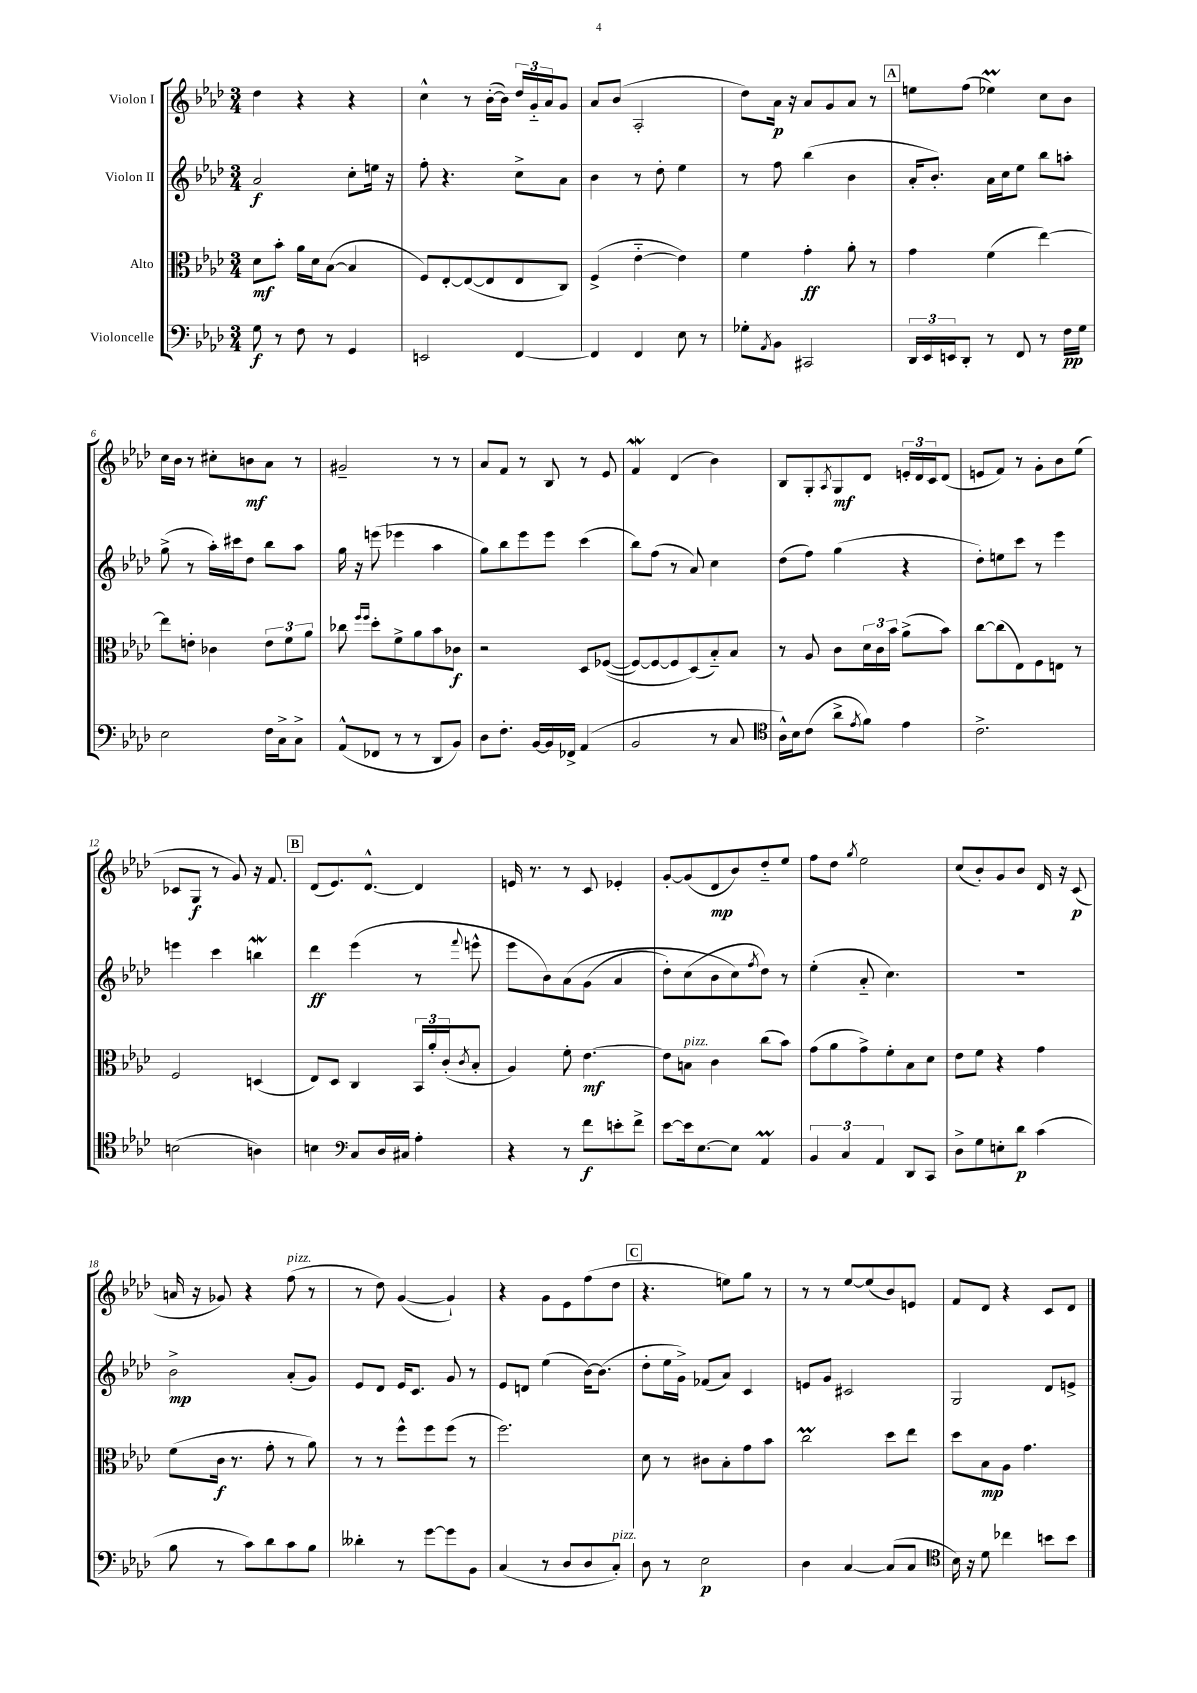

**kern	**kern	**kern	**kern
*staff4	*staff3	*staff2	*staff1
*clefF4	*clefC3	*clefG2	*clefG2
*k[b-e-a-d-]	*k[b-e-a-d-]	*k[b-e-a-d-]	*k[b-e-a-d-]
*M3/4	*M3/4	*M3/4	*M3/4
8G	8d-	2a-	4dd-
8r	8b-'	.	.
8F	16a-	.	4r
.	16d-	.	.
8r	([8B-	.	.
4GG	4B-]	8cc'	4r
.	.	16ee	.
.	.	16r	.
=	=	=	=
2EE	8F)	8ff'	4cc^^
.	[8E-'	4.r	.
.	(8E-_	.	8r
.	8E-]	.	([16b-'
.	.	.	16b-])
[4FF	8E-	8cc^	24dd-
.	.	.	24g'~
.	.	.	24a-
.	8C)	8a-	8g
=	=	=	=
4FF]	(4F^	4b-	8a-
.	.	.	(8b-
4FF	[4e-'~	8r	2A-'
.	.	8dd-'	.
8E-	4e-])	4ee-	.
8r	.	.	.
=	=	=	=
8G-'	4f	8r	8dd-)
8qAA-	.	.	.
8BB-	.	8ff	16a-
.	.	.	16r
2CC#	4g'	(4bb-	8a-
.	.	.	8g
.	8a-'	4b-	8a-
.	8r	.	8r
=	=	=	=
24DD-	4g	16a-'	8ee
24EE-	.	.	.
.	.	8.b-')	.
24EE	.	.	.
8DD-'	.	.	(8ff
8r	(4f	16a-	4ee-)
.	.	16cc	.
8FF	.	8ee-	.
8r	[4ee-)	8bb-	8cc
16F	.	8aa'	8b-
16G	.	.	.
=	=	=	=
2E-	8ee-]	(8gg^	16cc
.	.	.	16b-
.	8e'	8r	8r
.	4c-	16aa-')	8cc#'
.	.	16ccc#	.
.	.	8dd-	8b
16F	12e	8bb-	8a-
16C^	.	.	.
.	12f	.	.
8C^	.	8aa-	8r
.	12a-	.	.
=	=	=	=
(8AA-^^	8cc-	16gg	2g#~
.	.	16r	.
.	16qqff	.	.
.	16qqff	.	.
8FF-	8dd-'	(8eee	.
8r	8f^	4eee-	.
8r	8a-	.	.
8DD-	8b-	4aa-	8r
8BB-)	8c-	.	8r
=	=	=	=
8D-	2r	8gg)	8a-
8.F'	.	8bb-	8f
.	.	8eee-	8r
[16BB-	.	.	.
16BB-]	.	8eee-	8B-
16FF-^	.	.	.
(4AA-	8D-	(4ccc	8r
.	&(([8F-	.	8e-
=	=	=	=
2BB-	8F-_)	8bb-)	4f
.	8F-_	(8ff	.
.	8F-]	8r	(4d-
.	(8D-&)	8a-)	.
8r	8B-'~)	4cc	4b-)
8C	8B-	.	.
=	=	=	=
*clefC4	*	*	*
16A-^^)	8r	(8dd-	8B-
16B-	.	.	.
(8c	8A-	8ff)	8G'
.	.	.	8qA-
8a-^	8c	(4gg	8G
8qe-	.	.	.
8f)	24d-	.	8d-
.	24c	.	.
.	24b-	.	.
4e-	(8a-^	4r	24e'
.	.	.	24d-
.	.	.	24c
.	8b-)	.	(8d-
=	=	=	=
2.c^	[8cc	8dd-')	8e
.	(8cc]	8ee	8f)
.	8E-)	8ccc	8r
.	8F	8r	8g'
.	8E	4eee-	8b-
.	8r	.	(8ee-
=	=	=	=
(2B	2F	4eee	8c-
.	.	.	8G
.	.	4ccc	8r
.	.	.	8g)
4A)	(4D	4bb	16r
.	.	.	8.f
=	=	=	=
4B	8E-)	4ddd-	(8d-
.	8D-	.	8.e-)
*clefF4	*	*	*
8C	4C	(4eee-	.
.	.	.	[8.d-^^
16D-	.	.	.
16C#	.	.	.
4A-'	24BB-	8r	4d-]
.	24a-'	.	.
.	(24c'	.	.
.	8qc	8qqfff	.
.	8B-'	8eee^^	.
=	=	=	=
4r	4A-)	8eee-	16e
.	.	.	8.r
.	.	8b-)	.
8r	8f'	&(8a-	8r
8f	[4.e-	(8g	8c
8e'	.	4a-	4e-'
8f^	.	.	.
=	=	=	=
[8e-	8e-]	8dd-')	[8g'
16e-]	8B	(8cc	(8g]
[8.E-	.	.	.
.	4c	8b-	8d-
8E-]	.	8cc&)	8b-)
.	.	8qff	.
4AA-	(8cc	8dd-)	8dd-'~
.	8b-)	8r	8ee-
=	=	=	=
6BB-	(8g	(4ee-'	8ff
.	8a-	.	8dd-
6C	.	.	.
.	.	.	8qgg
.	8g^)	8a-'~	2ee-
6AA-	.	.	.
.	8f'	4.cc)	.
8DD-	8B-	.	.
8CC	8d-	.	.
=	=	=	=
8D-^	8e-	2.r	(8cc
8G	8f	.	8b-')
8E'	4r	.	8g
8d-	.	.	8b-
(4c	4g	.	16d-
.	.	.	16r
.	.	.	(8c
=	=	=	=
8B-	(8f	2b-^	16a
.	.	.	16r
8r	16c	.	8g-)
.	8.r	.	.
8c)	.	.	4r
8d-	8g'	.	.
8c	8r	(8a-'	(8ff
8B-	8a-)	8g)	8r
=	=	=	=
4d--'	8r	8e-	8r
.	8r	8d-	8dd-)
8r	8ff^^	16e-	([4g
.	.	8.c	.
[8g	8ff	.	.
8g]	(8ff	8g	4g`])
8BB-	8r	8r	.
=	=	=	=
(4C	2.ff)	8e-	4r
.	.	8d	.
8r	.	(4ee-	8g
8D-	.	.	8e-
8D-	.	[16b-)	(8ff
.	.	(8.b-]	.
8C')	.	.	8dd-
=	=	=	=
8D-	8d-	8dd-'	4.r
8r	8r	16ee-	.
.	.	16g^)	.
2E-	8c#	(8f-	.
.	8B-'	8a-)	8ee)
.	8g	4c	8gg
.	8b-	.	8r
=	=	=	=
4D-	2cc	8e	8r
.	.	8g	8r
[4C	.	2c#	[8ee-
.	.	.	(8ee-]
(8C]	8dd-	.	8b-)
8C	8ee-	.	8e
=	=	=	=
*clefC4	*	*	*
16B-)	8dd-	2G	8f
16r	.	.	.
8d-	8B-	.	8d-
4cc-	8A-	.	4r
.	4.g	.	.
8b	.	8d-	8c
8b	.	8e^	8d-
==	==	==	==
*-	*-	*-	*-
